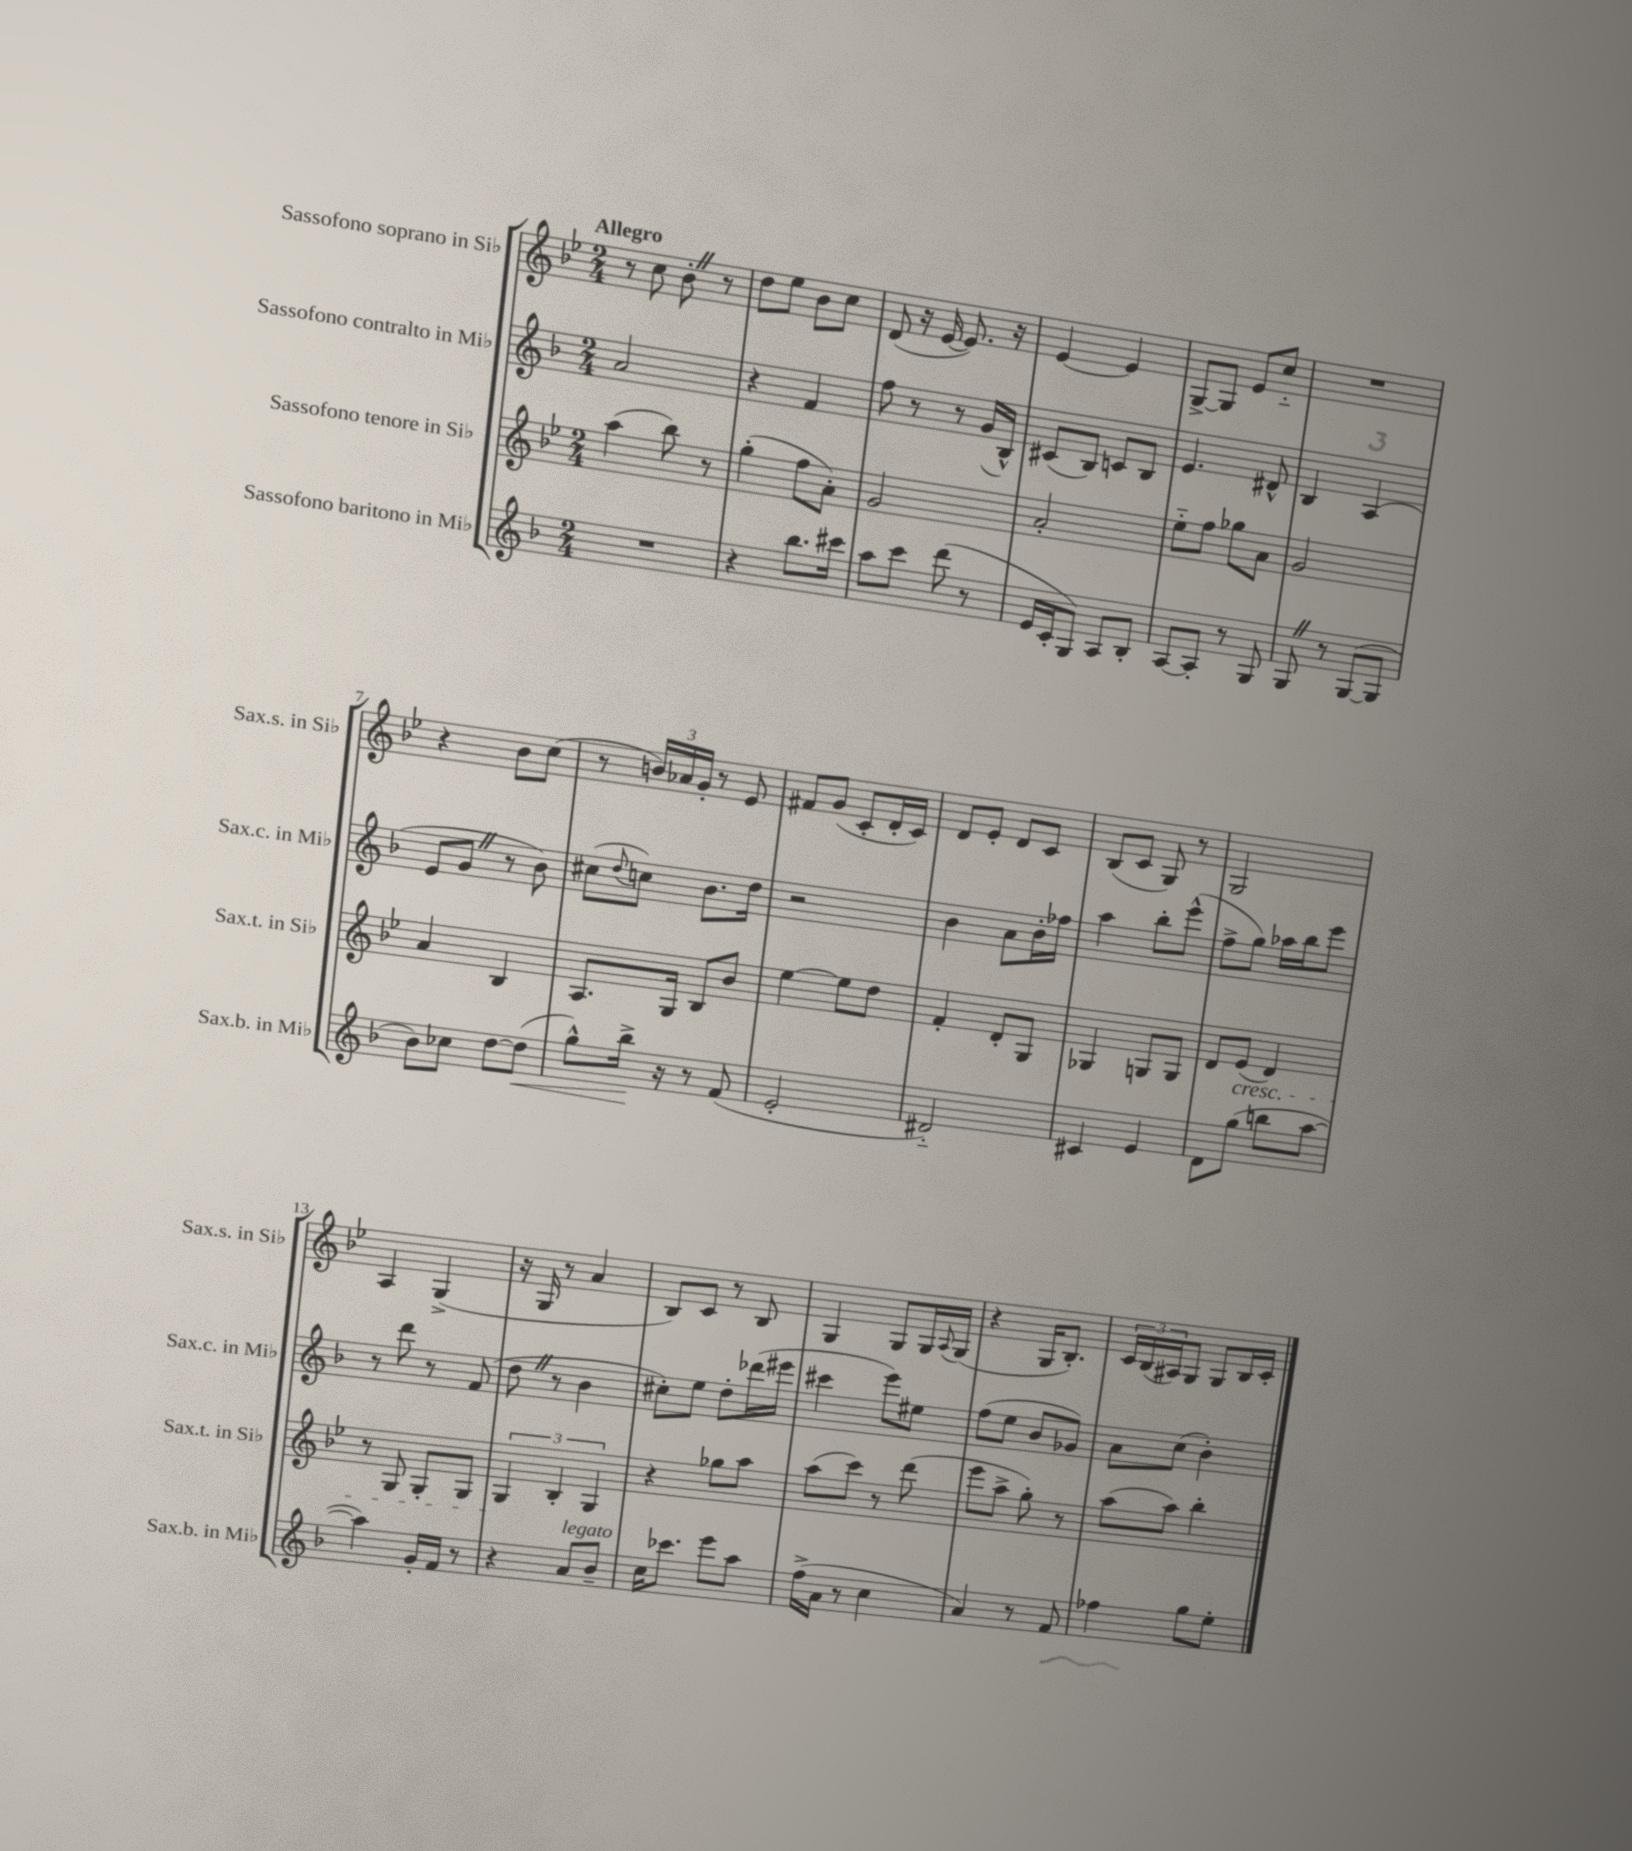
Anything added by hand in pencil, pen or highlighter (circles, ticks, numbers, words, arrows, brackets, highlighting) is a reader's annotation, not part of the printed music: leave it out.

**kern	**kern	**kern	**kern
*staff4	*staff3	*staff2	*staff1
*clefG2	*clefG2	*clefG2	*clefG2
*k[b-]	*k[b-e-]	*k[b-]	*k[b-e-]
*M2/4	*M2/4	*M2/4	*M2/4
2r	(4aa	2a	8r
.	.	.	8cc
.	8bb-)	.	8b-'
.	8r	.	8r
=	=	=	=
4r	(4gg'	4r	8dd
.	.	.	8ee-
8.bb-	8ff	4f	8b-
.	8a')	.	8cc
16ccc#	.	.	.
=	=	=	=
8aa	2g	8ff	(8d
8ccc	.	8r	16r
.	.	.	[16e-
(8ddd	.	8r	8.e-])
8r	.	(16g	.
.	.	16B-^^)	16r
=	=	=	=
16e	2a'	(8c#	[4e-
16c'	.	.	.
8G)	.	8B-)	.
8A	.	8c	4e-]
8B-'	.	8B-	.
=	=	=	=
[8A	8ee-'~	4.e	[8G^
8A']	8ff	.	8G]
8r	8gg-	.	8e-
8G	8a	8d#^^	8cc'~
=	=	=	=
8G	2g	4B-	2r
8r	.	.	.
([8G	.	(4A	.
8G]	.	.	.
=	=	=	=
8b-)	4a	8e	4r
8cc-	.	8g	.
[8dd	4B-	8r	8b-
(8dd]	.	8b-)	(8cc
=	=	=	=
8gg^^)	8.A	(8cc#	8r
.	.	8qqdd	.
16bb-^	.	8cc)	24b)
.	.	.	24a-
16r	16G	.	.
.	.	.	24g'
8r	8B-	8.b-	8r
(8f	8b-	.	8e-
.	.	16dd	.
=	=	=	=
2e'	[4ee-	2r	8f#
.	.	.	(8g
.	8ee-]	.	8c'
.	8dd	.	16d'
.	.	.	16c)
=	=	=	=
2d#'~)	4f'	4b-	8d
.	.	.	8e-'
.	8d'	8a	8d
.	8G	16b-'	8c
.	.	16ff-	.
=	=	=	=
4c#	4G-	4aa	(8B-
.	.	.	8c
4e	8G	8bb-'	8G)
.	8G	(8eee^^	8r
=	=	=	=
8d	8d	8ff^	2G
(8gg	(8e-	8gg)	.
8bb	4d)	16aa-	.
.	.	16bb-	.
[8aa	.	8eee	.
=	=	=	=
4aa])	8r	8r	4A
.	8G	8ddd	.
16g'	8G'	8r	(4G^
16f	.	.	.
8r	8G	(8f	.
=	=	=	=
4r	6G	8dd	16r
.	.	.	16G
.	.	8r	8r
.	6B-'	.	.
8a	.	4b-	4a
.	6G	.	.
8b-~	.	.	.
=	=	=	=
16cc	4r	8cc#')	8B-)
8.ccc-	.	.	.
.	.	8ee	8c
8eee	8gg-	8dd'	8r
8aa	8aa	(16ddd-	8B-
.	.	16eee#	.
=	=	=	=
(16ff^	(8aa	4ccc#	4G
16a	.	.	.
8r	8ccc)	.	.
4cc	8r	8eee)	8G
.	(8ddd	8ee#	16G
.	.	.	8qqA
.	.	.	(16G
=	=	=	=
4a)	8eee-	(8ff	4r
.	8aa^	8ee	.
8r	8gg')	8b-	16G
.	.	.	8.B-')
8f	8r	8g-)	.
=	=	=	=
4ff-	(8aa	8a	24c
.	.	.	(24B-
.	.	.	24A#)
.	8aa)	(8cc	8G
8gg	4bb-'	4b-')	8G
8ee'	.	.	16B-
.	.	.	16c'
==	==	==	==
*-	*-	*-	*-
